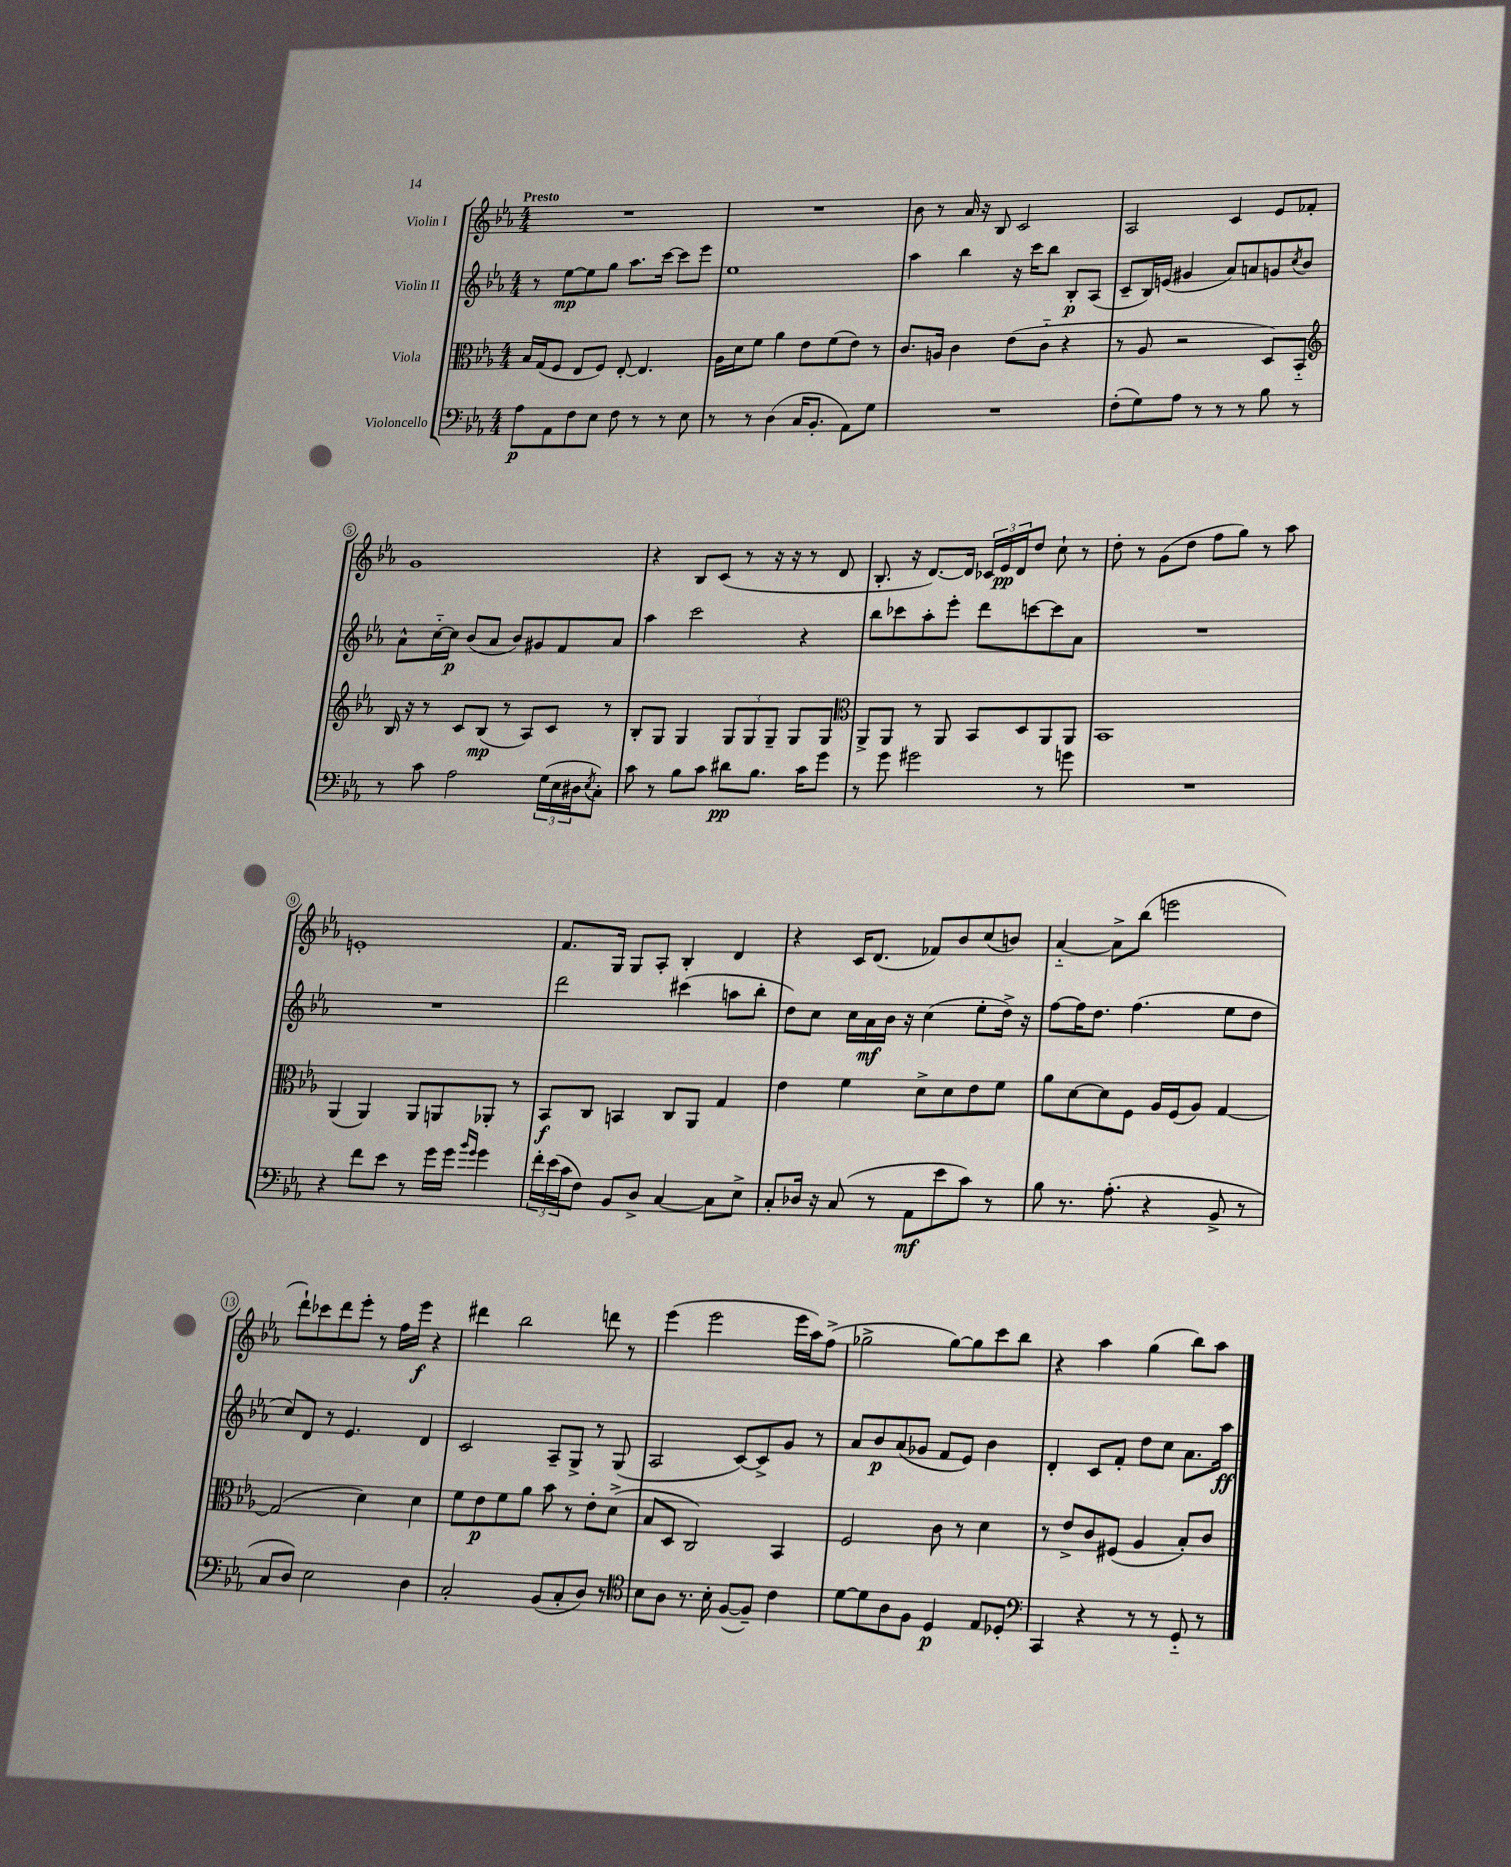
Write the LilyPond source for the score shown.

<<
\new StaffGroup <<
\new Staff = "s0" \with { instrumentName = "Violin I" } {
    \clef treble \key ees \major \numericTimeSignature \time 4/4 \tempo "Presto"
    R1 |
    R1 |
    bes'8 r8 aes'16 r16 bes8 c'2 |
    aes2 c'4 ees'8 fes'8-. |
    g'1 |
    r4 bes8 c'8( r8 r16 r16 r8 d'8 |
    bes8.-. r16 d'8.~) d'16 \tuplet 3/2 { ces'16 ees'16\pp d'16 } d''8 c''8-! r8 |
    d''8-. r8 g'8( d''8 f''8 g''8) r8 aes''8 |
    e'1-. |
    f'8. g16 g8 aes8-. bes4-. d'4 |
    r4 c'16 d'8.( fes'8) bes'8 c''8( b'8) |
    aes'4~-_ aes'8-> bes''8( e'''2 |
    d'''8-!) ces'''8 d'''8 ees'''8-. r8 f''16 ees'''16\f r4 |
    dis'''4 bes''2 d'''8 r8 |
    ees'''4( ees'''2 ees'''16 aes''16) f''8->( |
    ges''2-> ges''8~) ges''8 c'''8 bes''8 |
    r4 aes''4 g''4( bes''8) aes''8 \bar "|." |
}
\new Staff = "s1" \with { instrumentName = "Violin II" } {
    \clef treble \key ees \major \numericTimeSignature \time 4/4
    r8 ees''8~\mp ees''8 g''8 aes''8. c'''16~ c'''8 ees'''8 |
    ees''1 |
    aes''4 bes''4 r16 c'''16 bes''8 bes8-.\p aes8( |
    c'8-- bes16) e'16( gis'4 aes'8) a'8 g'8 \acciaccatura { c''8 } bes'8 |
    aes'8-^ c''16~-_ c''16\p bes'8( aes'8 bes'8) gis'8 f'8 aes'8 |
    aes''4 c'''2 r4 |
    bes''8 ces'''8 aes''8-. ees'''8-. d'''8 c'''8~ c'''8 aes'8 |
    R1 |
    R1 |
    d'''2 cis'''4( a''8 bes''8-. |
    d''8) c''8 c''16 aes'16\mf bes'16 r16 c''4( ees''8-. d''16->) r16 |
    f''8~ f''16 d''8. f''4.( ees''8 d''8 |
    c''8) d'8 r8 ees'4. d'4 |
    c'2 aes8-- g8-> r8 g8( |
    aes2 c'8~) c'8-> g'8 r8 |
    aes'8 bes'8\p aes'8( ges'8 f'8 ees'8) bes'4 |
    d'4-. c'8 f'8-. d''8 c''8 aes'8. aes''16\ff \bar "|." |
}
\new Staff = "s2" \with { instrumentName = "Viola" } {
    \clef alto \key ees \major \numericTimeSignature \time 4/4
    bes16 g16( f8 ees8 f8) ees8~-. ees4. |
    aes16 d'16 f'8 aes'4 ees'8 f'8( ees'8) r8 |
    c'8. a16 c'4 ees'8( c'8-_ r4 |
    r8 aes8 r2 d8) bes,8-_ |
    \clef treble bes16 r16 r8 c'8 bes8\mp( r8 aes8) c'8 r8 |
    bes8-. g8 g4 \tuplet 3/2 { g8 g8 g8-- } g8 g8 |
    \clef alto aes,8-> aes,8 r8 aes,8 bes,8 d8 aes,8 aes,8 |
    bes,1 |
    aes,4( aes,4) aes,8 a,8 aes,8-. r8 |
    bes,8\f c8 b,4 c8 aes,8 g4 |
    ees'4 f'4 d'8-> d'8 ees'8 f'8 |
    aes'8 d'8~ d'8 f8 aes16 f16( aes8) g4~ |
    g2( d'4) d'4 |
    f'8 ees'8\p f'8 aes'8 bes'8 r8 ees'8-. d'8->( |
    bes8 d8 c2) bes,4 |
    f2 c'8 r8 d'4 |
    r8 ees'8-> c'8 fis8( aes4 bes8-.) c'8 \bar "|." |
}
\new Staff = "s3" \with { instrumentName = "Violoncello" } {
    \clef bass \key ees \major \numericTimeSignature \time 4/4
    aes8\p aes,8 f8 ees8 f8 r8 r8 ees8 |
    r8 r8 d4( c16 bes,8.-. aes,8) g8 |
    R1 |
    f8-.( g8) aes8 r8 r8 r8 bes8 r8 |
    r8 c'8 aes2 \tuplet 3/2 { g16( ees16 dis16 } \acciaccatura { ees8 } c8-.) |
    c'8 r8 bes8 c'8 dis'8\pp bes8. c'16 g'8 |
    r8 g'8 gis'2 r8 g'8 |
    R1 |
    r4 f'8 ees'8 r8 g'16 g'16 \grace { bes'16 g'16 } g'4 |
    \tuplet 3/2 { f'16-. ees'16( c'16 } f8) bes,8 d8-> c4~ c8 ees8-> |
    c8-. des16 r16 c8( r8 aes,8\mf ees'8 c'8) r8 |
    bes8 r8. aes8.-.( r4 bes,8-> r8 |
    c8 d8) ees2 d4 |
    c2-. bes,8( c8-. d8) r8 |
    \clef tenor bes8 aes8 r8. bes16-. f8~( f8--) c'4 |
    d'8~ d'8 aes8 f8 d4\p ees8 des8-. |
    \clef bass c,4 r4 r8 r8 g,8-_ r8 \bar "|." |
}
>>
>>
\layout { \context { \Score \override BarNumber.stencil = #(make-stencil-circler 0.1 0.3 ly:text-interface::print) } }
